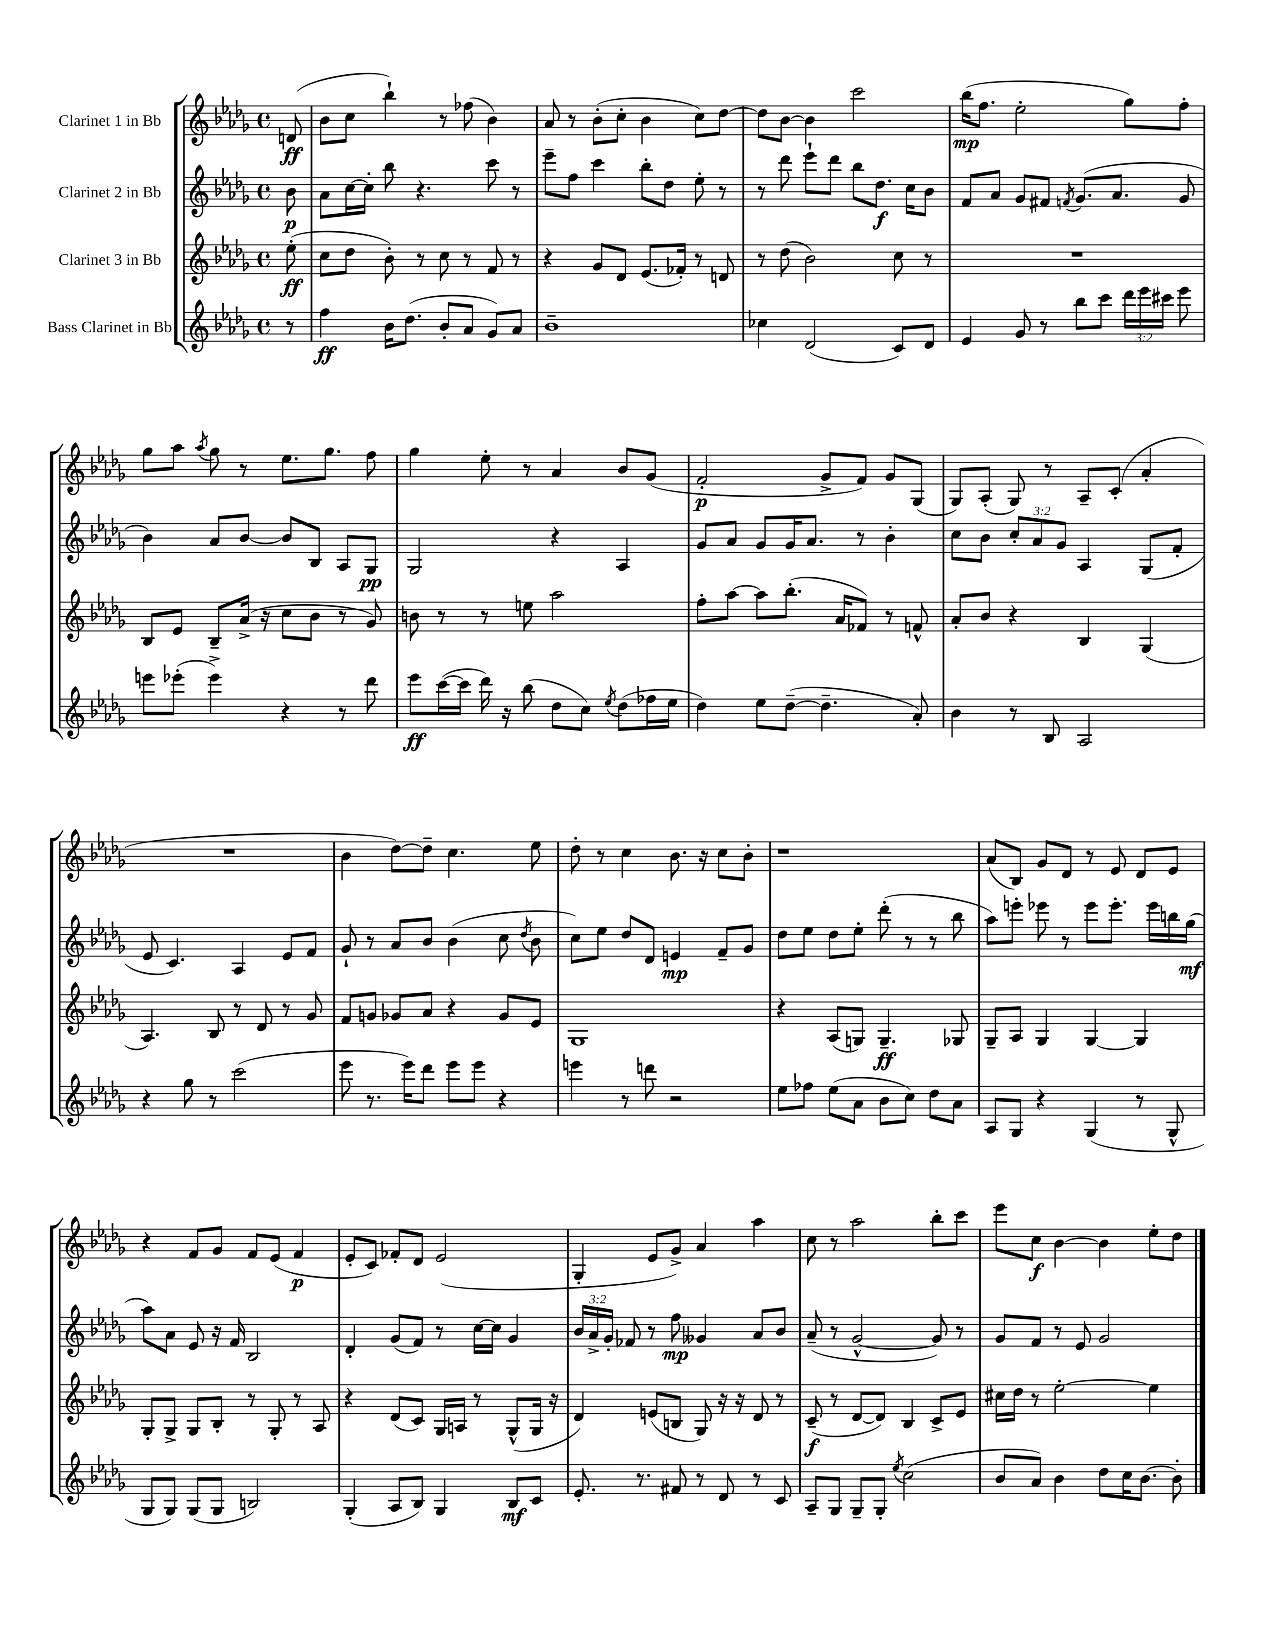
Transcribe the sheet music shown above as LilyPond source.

<<
\new StaffGroup <<
\new Staff = "s0" \with { instrumentName = "Clarinet 1 in Bb" } {
    \clef treble \key des \major \defaultTimeSignature \time 4/4 \partial 8
    \autoBeamOff d'8\ff( |
    bes'8[ c''8] bes''4-!) r8 fes''8( bes'4) |
    aes'8 r8 bes'8[-.( c''8]-. bes'4 c''8[) des''8]~ |
    des''8[ bes'8]~ bes'4 c'''2 |
    bes''16[\mp( f''8.] ees''2-. ges''8[) f''8]-. |
    ges''8[ aes''8] \acciaccatura { aes''8 } ges''8 r8 ees''8.[ ges''8.] f''8 |
    ges''4 ees''8-. r8 aes'4 bes'8[ ges'8]( |
    f'2-.\p ges'8[-> f'8]) ges'8[ ges8]( |
    ges8[) aes8]-.( ges8) r8 aes8[-- c'8]-.( aes'4-. |
    R1 |
    bes'4 des''8[~) des''8]-- c''4. ees''8 |
    des''8-. r8 c''4 bes'8. r16 c''8[ bes'8]-. |
    r1 |
    aes'8[( bes8]) ges'8[ des'8] r8 ees'8 des'8[ ees'8] |
    r4 f'8[ ges'8] f'8[ ees'8]( f'4\p |
    ees'8[-. c'8]) fes'8[-. des'8] ees'2( |
    ges4-. ees'8[ ges'8]->) aes'4 aes''4 |
    c''8 r8 aes''2 bes''8[-. c'''8] |
    ees'''8[ c''8]\f bes'4~ bes'4 ees''8[-. des''8] \bar "|." |
}
\new Staff = "s1" \with { instrumentName = "Clarinet 2 in Bb" } {
    \clef treble \key des \major \defaultTimeSignature \time 4/4 \override Staff.TupletNumber.text = #tuplet-number::calc-fraction-text \partial 8
    \autoBeamOff bes'8\p |
    aes'8[ c''16~ c''16]-. bes''8 r4. c'''8 r8 |
    ees'''8[-- f''8] c'''4 bes''8[-. des''8] ees''8-. r8 |
    r8 des'''8 ees'''8[-! des'''8] bes''8[ des''8.]\f c''16[ bes'8] |
    f'8[ aes'8] ges'8[ fis'8] \acciaccatura { f'8 } ges'8.[( aes'8.] ges'8 |
    bes'4) aes'8[ bes'8]~ bes'8[ bes8] aes8[ ges8]\pp |
    ges2 r4 aes4 |
    ges'8[ aes'8] ges'8[ ges'16 aes'8.] r8 bes'4-. |
    c''8[ bes'8] \tuplet 3/2 { c''8[-. aes'8 ges'8] } aes4 ges8[( f'8]-. |
    ees'8 c'4.) aes4 ees'8[ f'8] |
    ges'8-! r8 aes'8[ bes'8] bes'4( c''8 \acciaccatura { des''8 } bes'8 |
    c''8[) ees''8] des''8[ des'8] e'4\mp f'8[-- ges'8] |
    des''8[ ees''8] des''8[ ees''8]-. des'''8-.( r8 r8 bes''8 |
    aes''8[) e'''8]-. ees'''8 r8 ees'''8[ ees'''8.]-. ees'''16[ b''16 ges''16]\mf( |
    aes''8[) aes'8] ees'8 r16 f'16 bes2 |
    des'4-. ges'8[( f'8]) r8 c''16[~ c''16] ges'4 |
    \tuplet 3/2 { bes'16[ aes'16-> ges'16]-. } fes'8 r8 f''8\mp geses'4 aes'8[ bes'8] |
    aes'8--( r8 ges'2~-^ ges'8) r8 |
    ges'8[ f'8] r8 ees'8 ges'2 \bar "|." |
}
\new Staff = "s2" \with { instrumentName = "Clarinet 3 in Bb" } {
    \clef treble \key des \major \defaultTimeSignature \time 4/4 \partial 8
    \autoBeamOff ees''8-.\ff( |
    c''8[ des''8] bes'8-.) r8 c''8 r8 f'8 r8 |
    r4 ges'8[ des'8] ees'8.[( fes'16]-.) r8 d'8 |
    r8 des''8( bes'2) c''8 r8 |
    R1 |
    bes8[ ees'8] bes8[-- aes'16]->( r16 c''8[ bes'8] r8 ges'8) |
    b'8 r8 r8 e''8 aes''2 |
    f''8[-. aes''8]~ aes''8[ bes''8.]-.( aes'16[ fes'8]) r8 f'8-^ |
    aes'8[-. bes'8] r4 bes4 ges4( |
    aes4.) bes8 r8 des'8 r8 ges'8 |
    f'8[ g'8] ges'8[ aes'8] r4 ges'8[ ees'8] |
    ges1 |
    r4 aes8[( g8]) g4.--\ff ges8 |
    ges8[-- aes8] ges4 ges4~ ges4 |
    ges8[-. ges8]-> ges8[ bes8]-. r8 ges8-. r8 aes8 |
    r4 des'8[( c'8]) ges16[ a16] r8 ges8[-^( ges16] r16 |
    des'4) e'8[( b8] ges8) r16 r16 des'8 r8 |
    c'8--\f( r8 des'8[~ des'8]) bes4 c'8[-> ees'8] |
    cis''16[ des''16] r8 ees''2~-. ees''4 \bar "|." |
}
\new Staff = "s3" \with { instrumentName = "Bass Clarinet in Bb" } {
    \clef treble \key des \major \defaultTimeSignature \time 4/4 \override Staff.TupletNumber.text = #tuplet-number::calc-fraction-text \partial 8
    \autoBeamOff r8 |
    f''4\ff bes'16[ des''8.]( bes'8[-. aes'8] ges'8[) aes'8] |
    bes'1-- |
    ces''4 des'2( c'8[) des'8] |
    ees'4 ges'8 r8 bes''8[ c'''8] \tuplet 3/2 { des'''16[ ees'''16 cis'''16] } ees'''8 |
    e'''8[ ees'''8]-.( ees'''4->) r4 r8 des'''8 |
    ees'''8[\ff c'''16~( c'''16] des'''16) r16 bes''8( des''8[ c''8]) \acciaccatura { ees''8 } des''8[( fes''16 ees''16] |
    des''4) ees''8[ des''8]~--( des''4.-- aes'8-.) |
    bes'4 r8 bes8 aes2 |
    r4 ges''8 r8 c'''2( |
    ees'''8 r8. ees'''16[) des'''8] ees'''8[ ees'''8] r4 |
    e'''4 r8 d'''8 r2 |
    ees''8[ fes''8] ees''8[( aes'8] bes'8[ c''8]) des''8[ aes'8] |
    aes8[ ges8] r4 ges4( r8 ges8-^ |
    ges8[ ges8]) ges8[( ges8] b2) |
    ges4-.( aes8[ bes8]) ges4 bes8[\mf c'8] |
    ees'8.-. r8. fis'8 r8 des'8 r8 c'8 |
    aes8[-- ges8] ges8[-- ges8]-. \acciaccatura { ees''8 } c''2( |
    bes'8[ aes'8]) bes'4 des''8[ c''16 bes'8.]~ bes'8-. \bar "|." |
}
>>
>>
\layout { \context { \Score \remove "Bar_number_engraver" } }
